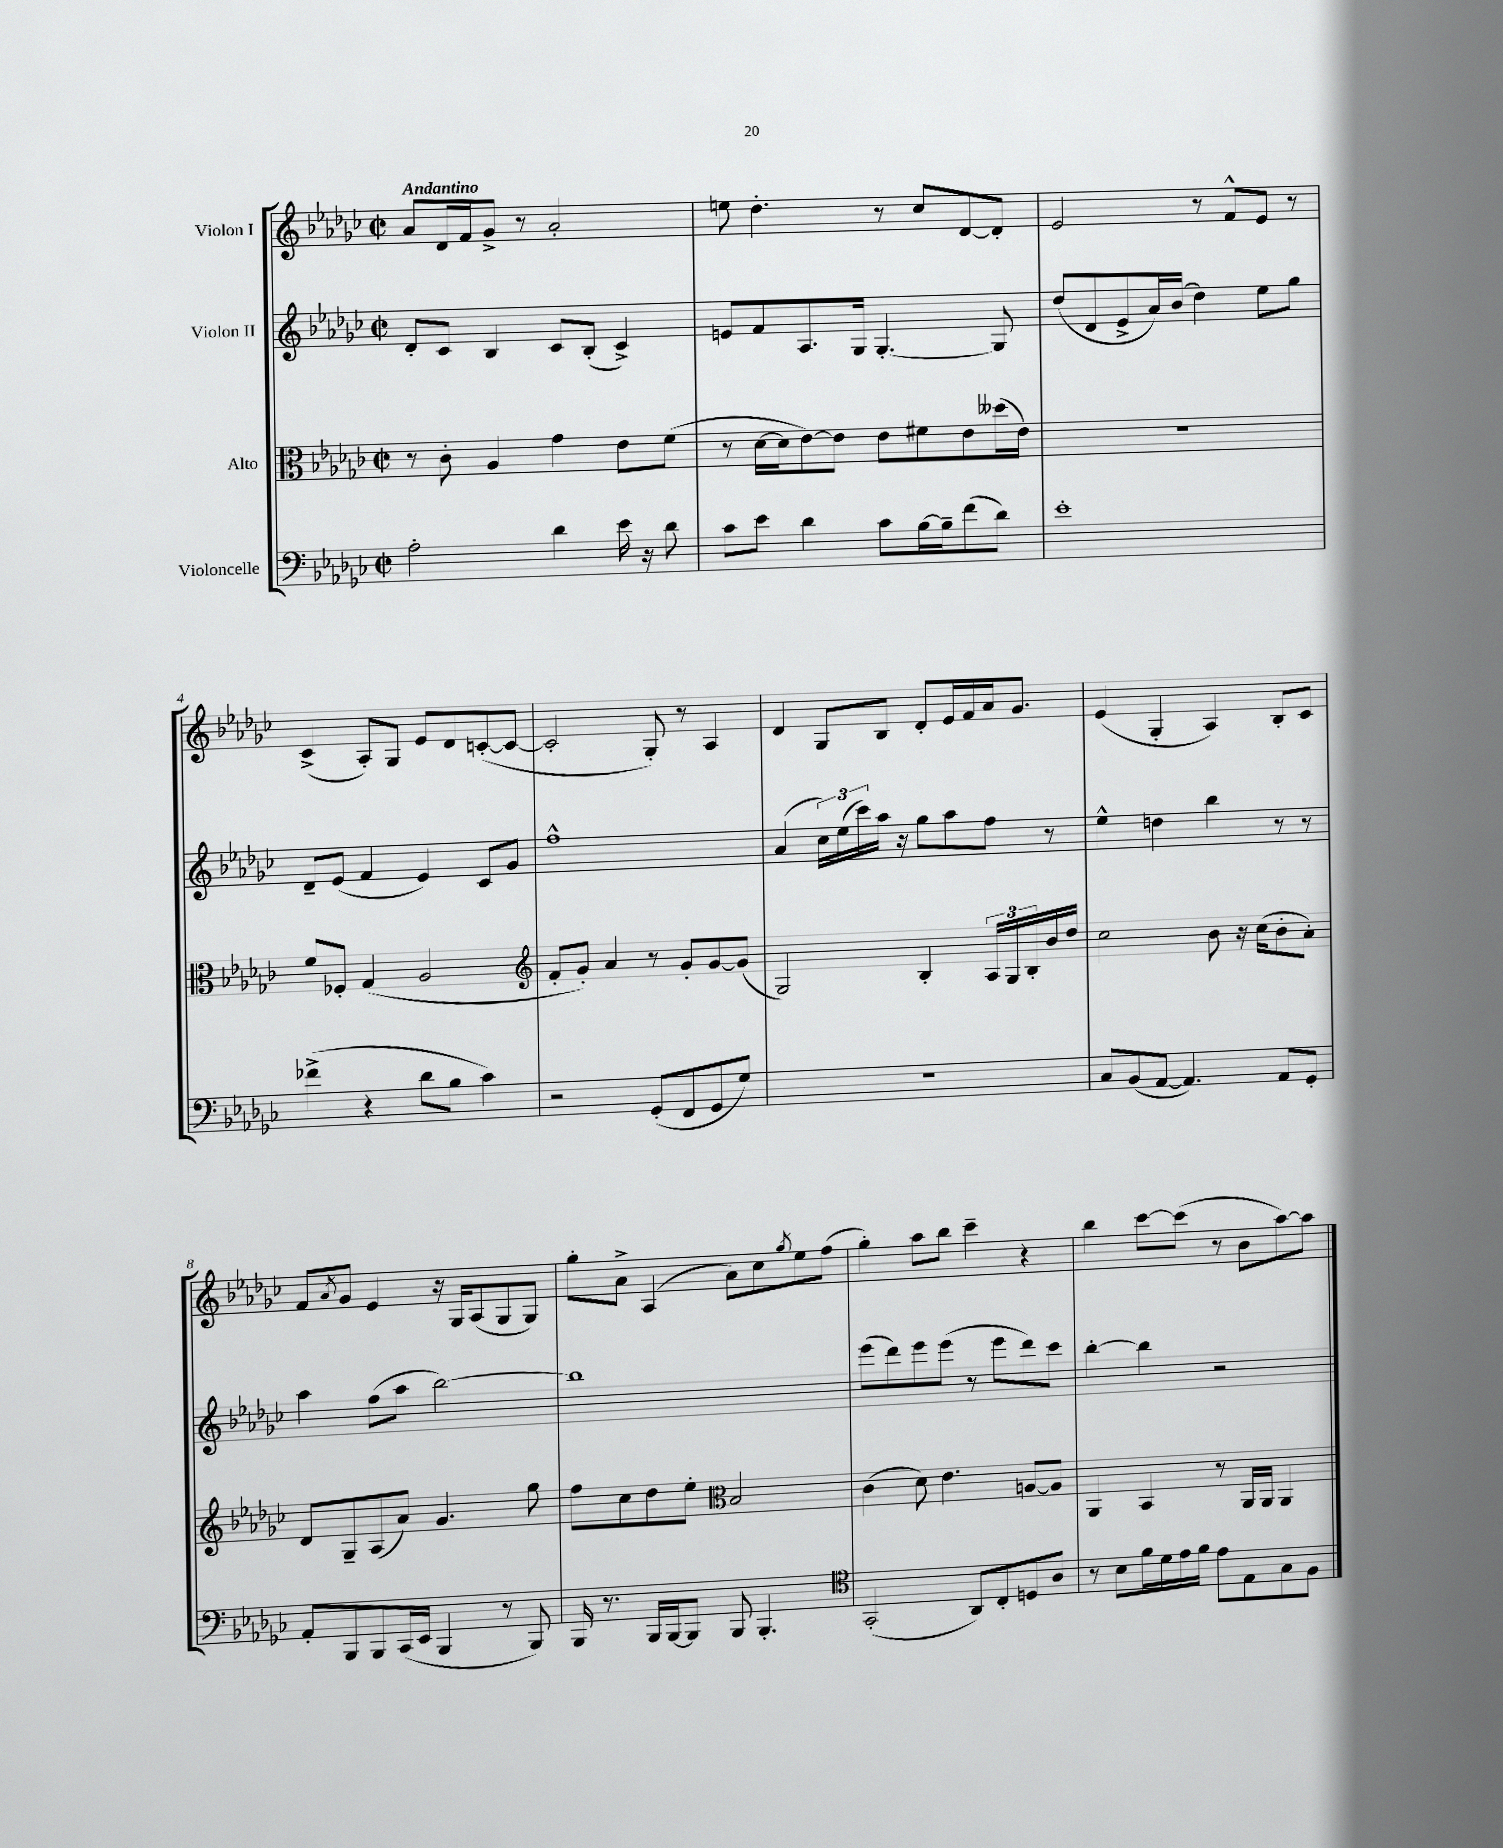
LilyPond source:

<<
\new StaffGroup <<
\new Staff = "s0" \with { instrumentName = "Violon I" } {
    \clef treble \key ges \major \defaultTimeSignature \time 2/2 \tempo "Andantino"
    aes'8 des'16 f'16 ges'8-> r8 aes'2-. |
    e''8 des''4.-. r8 ces''8 des'8~ des'8-. |
    ees'2 r8 f'8-^ ees'8 r8 |
    ces'4->( aes8-.) ges8 ees'8 des'8 c'8~-.( c'8~ |
    c'2-. ges8-.) r8 aes4 |
    des'4 ges8 bes8 des'8-. ees'16 f'16 aes'16 ges'8. |
    ees'4( ges4-. aes4) bes8-. ces'8 |
    f'8 \acciaccatura { aes'8 } ges'8 ees'4 r16 ges16 aes8( ges8 ges8) |
    ges''8-. aes'8-> aes4( aes'8) ces''8 \acciaccatura { ges''8 } ees''8 f''8( |
    ges''4-.) aes''8 bes''8 ces'''4-- r4 |
    bes''4 ces'''8~ ces'''8( r8 bes'8 aes''8~) aes''8 \bar "|." |
}
\new Staff = "s1" \with { instrumentName = "Violon II" } {
    \clef treble \key ges \major \defaultTimeSignature \time 2/2
    des'8-. ces'8 bes4 ces'8 bes8-.( ces'4->) |
    e'8 f'8 aes8. ges16 ges4.~-. ges8 |
    des''8( des'8 ees'8-> aes'16) bes'16( des''4) ees''8 ges''8 |
    des'8-- ees'8( f'4 ees'4) ces'8 ges'8 |
    f''1-^ |
    aes'4( \tuplet 3/2 { ces''16) ees''16( ces'''16) } aes''16 r16 ges''8 aes''8 f''8 r8 |
    ees''4-^ d''4 bes''4 r8 r8 |
    aes''4 f''8( aes''8 bes''2~) |
    bes''1 |
    ees'''8( des'''8) ees'''8 ees'''8( r8 ees'''8 des'''8) ces'''8 |
    bes''4~-. bes''4 r2 \bar "|." |
}
\new Staff = "s2" \with { instrumentName = "Alto" } {
    \clef alto \key ges \major \defaultTimeSignature \time 2/2
    r8 ces'8-. aes4 ges'4 ees'8 f'8( |
    r8 des'16~ des'16 ees'8~) ees'8 ees'8 fis'8 ees'8 deses''16( ees'16) |
    r1 |
    f'8 fes8-. ges4( aes2 |
    \clef treble f'8-. ges'8-.) aes'4 r8 ges'8-. ges'8~ ges'8( |
    ges2) bes4-. \tuplet 3/2 { aes16 ges16 bes16-. } bes'16 des''16 |
    ces''2 bes'8 r16 ces''16( bes'8-. aes'8-.) |
    des'8 ges8-- aes8( aes'8) ges'4. ges''8 |
    f''8 ces''8 des''8 ees''8-. \clef alto bes2 |
    ces'4( des'8) ees'4. a8~ a8 |
    aes,4 bes,4 r8 aes,16 aes,16 aes,4 \bar "|." |
}
\new Staff = "s3" \with { instrumentName = "Violoncelle" } {
    \clef bass \key ges \major \defaultTimeSignature \time 2/2
    aes2-. des'4 ees'16 r16 des'8 |
    ces'8 ees'8 des'4 ces'8 bes16~ bes16-- f'8( des'8) |
    ees'1-. |
    fes'4->( r4 des'8 bes8 ces'4) |
    r2 ges,8-.( f,8 ges,8 ges8) |
    r1 |
    ces8 bes,8( aes,8~ aes,4.) aes,8 ges,8-. |
    aes,8-. bes,,8 bes,,8 ces,16( ees,16 bes,,4 r8 bes,,8) |
    bes,,16 r8. bes,,16 bes,,16~ bes,,8 bes,,8 bes,,4.-. |
    \clef tenor ges,2-.( aes,8) ces8-. d8 aes8 |
    r8 bes8 f'16 des'16 ees'16 f'16 ees'8 ees8 ges8 f8 \bar "|." |
}
>>
>>
